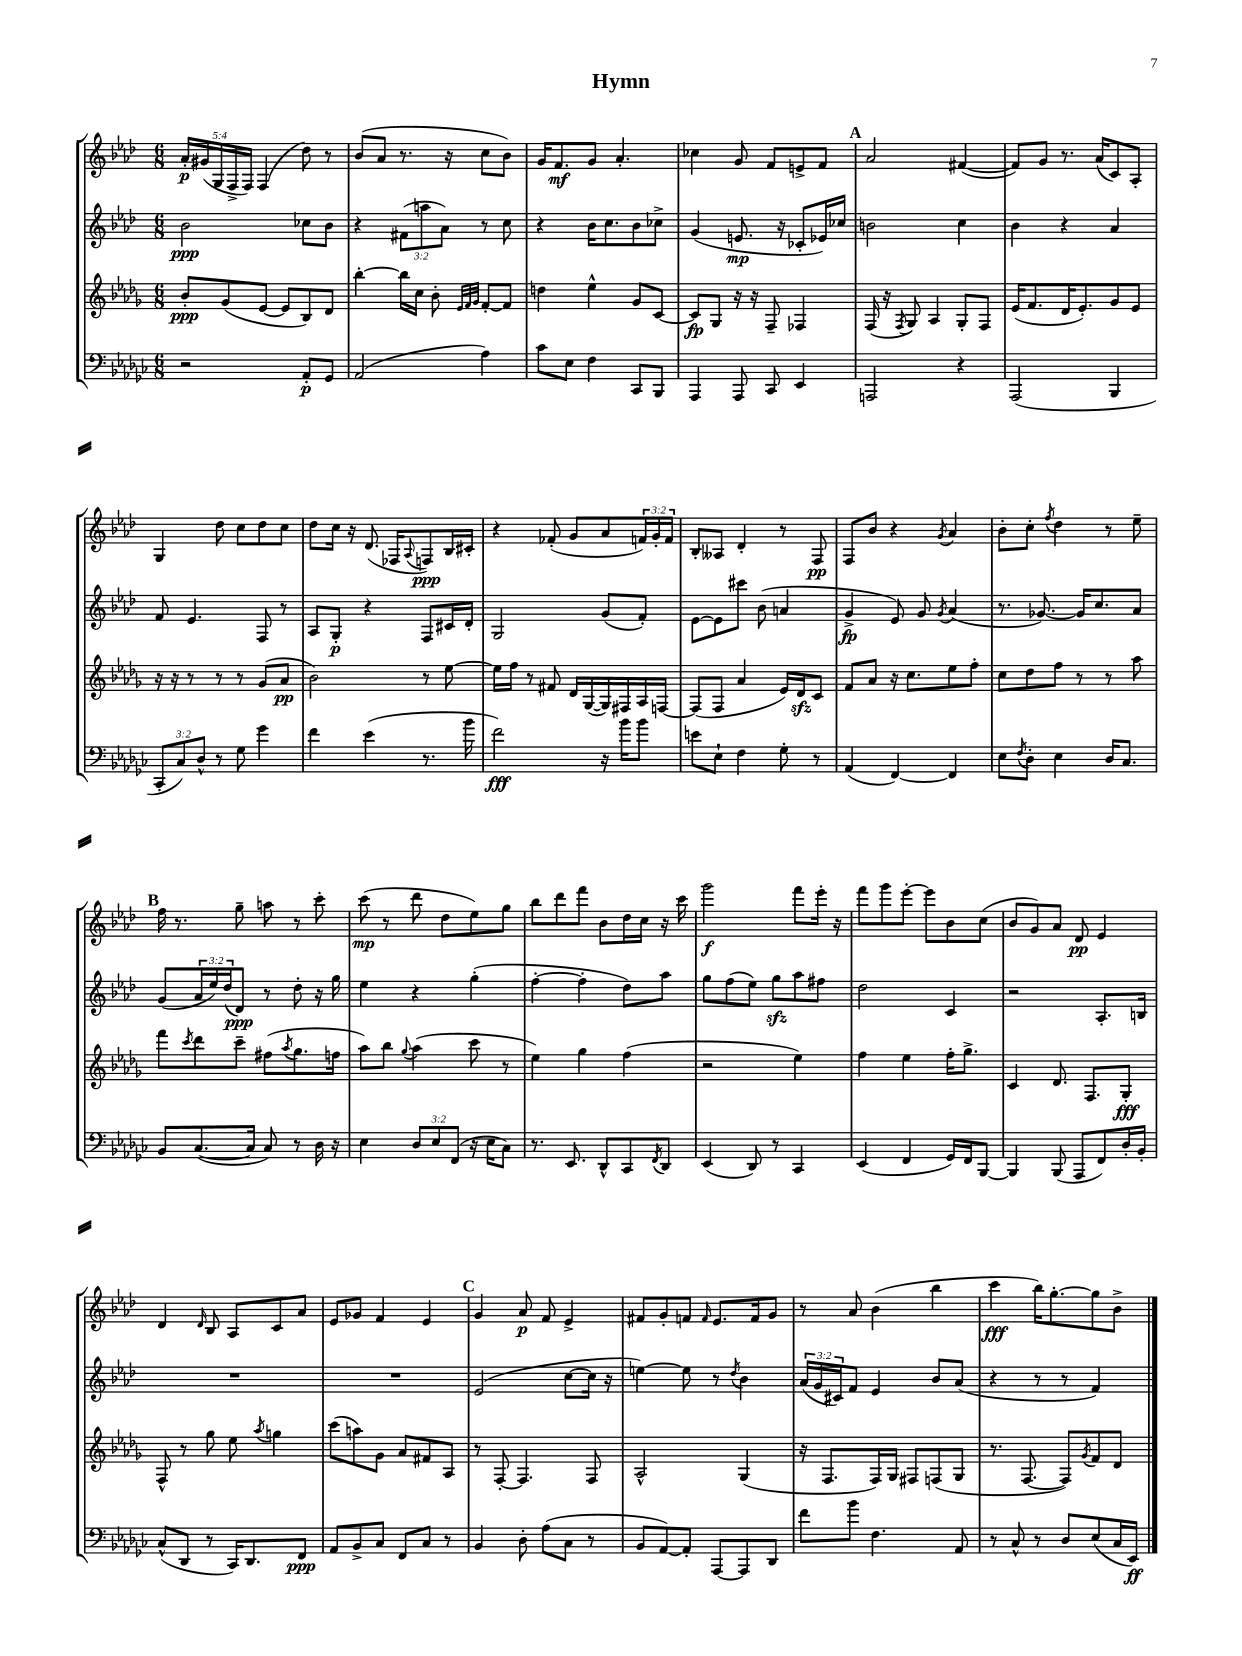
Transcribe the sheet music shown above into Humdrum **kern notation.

**kern	**dynam	**kern	**dynam	**kern	**dynam	**kern	**dynam
*part4	*part4	*part3	*part3	*part2	*part2	*part1	*part1
*staff4	*staff4	*staff3	*staff3	*staff2	*staff2	*staff1	*staff1
*clefF4	*	*clefG2	*	*clefG2	*	*clefG2	*
*k[b-e-a-d-g-c-]	*	*k[b-e-a-d-g-]	*	*k[b-e-a-d-]	*	*k[b-e-a-d-]	*
*M6/8	*	*M6/8	*	*M6/8	*	*M6/8	*
=1	=1	=1	=1	=1	=1	=1	=1
2r	.	8b-'/L	ppp	2b-\	ppp	20a-'/LL	p
.	.	.	.	.	.	(20g#X/	.
.	.	.	.	.	.	20G/	.
.	.	(8g-/	.	.	.	.	.
.	.	.	.	.	.	20F^/	.
.	.	.	.	.	.	20F/JJ)	.
.	.	[8e-/J	.	.	.	(4F/	.
.	.	8e-/L]	.	.	.	.	.
8AA-'/L	p	8B-/)	.	8cc-X\L	.	8dd-\)	.
8GG-/J	.	8d-/J	.	8b-\J	.	8r	.
=2	=2	=2	=2	=2	=2	=2	=2
(2AA-/	.	[4bb-'\	.	4r	.	(8b-/L	.
.	.	.	.	.	.	8a-/J	.
.	.	16bb-\LL]	.	(12f#X\L	.	8.r	.
.	.	16cc\JJ	.	.	.	.	.
.	.	.	.	12aan\	.	.	.
.	.	8b-'\	.	.	.	.	.
.	.	.	.	12a-\J)	.	.	.
.	.	.	.	.	.	16r	.
.	.	32qqe-/LLL	.	.	.	.	.
.	.	32qqf/	.	.	.	.	.
.	.	32qqg-/JJJ	.	.	.	.	.
4A-\)	.	[8f'/L	.	8r	.	8cc\L	.
.	.	8f/J]	.	8cc\	.	8b-\J)	.
=3	=3	=3	=3	=3	=3	=3	=3
8c-\L	.	4ddn\	.	4r	.	16g/KL	.
.	.	.	.	.	.	8.f/	mf
8E-\J	.	.	.	.	.	.	.
4F\	.	4ee-^^\	.	16b-\KL	.	8g/J	.
.	.	.	.	8.cc\	.	.	.
.	.	.	.	.	.	4.a-'/	.
8CC-/L	.	8g-/L	.	8b-\	.	.	.
8BBB-/J	.	[8c/J	.	8cc-X^\J	.	.	.
=4	=4	=4	=4	=4	=4	=4	=4
4AAA-/	.	8c/L]	fp	(4g/	.	4cc-X\	.
.	.	8G-/J	.	.	.	.	.
8AAA-/	.	16r	.	8.en/	mp	8g/	.
.	.	16r	.	.	.	.	.
8CC-/	.	8F~/	.	.	.	8f/L	.
.	.	.	.	16r	.	.	.
4EE-/	.	4F-X/	.	8c-X'/L	.	8en^/	.
.	.	.	.	16e-X/L)	.	8f/J	.
.	.	.	.	16cc-X/JJ	.	.	.
!!LO:REH:place=s1:t=A
=5	=5	=5	=5	=5	=5	=5	=5
2AAAn/	.	(16F/	.	2bn\	.	2a-/	.
.	.	16r	.	.	.	.	.
.	.	8qF/	.	.	.	.	.
.	.	8G-/)	.	.	.	.	.
.	.	4A-/	.	.	.	.	.
4r	.	8G-'/L	.	4cc\	.	([4f#X/	.
.	.	8F/J	.	.	.	.	.
=6	=6	=6	=6	=6	=6	=6	=6
(2AAA-/	.	(16e-/KL	.	4b-\	.	8f#/L])	.
.	.	8.f/	.	.	.	.	.
.	.	.	.	.	.	8g/J	.
.	.	16d-/K	.	4r	.	8.r	.
.	.	8.e-'/)	.	.	.	.	.
.	.	.	.	.	.	(16a-/KL	.
4BBB-/	.	8g-/	.	4a-/	.	8c/)	.
.	.	8e-/J	.	.	.	8A-'/J	.
!!LO:LB:g=z
=7	=7	=7	=7	=7	=7	=7	=7
12CC-'/L	.	16r	.	8f/	.	4G/	.
.	.	16r	.	.	.	.	.
12C-/)	.	.	.	.	.	.	.
.	.	8r	.	4.e-/	.	.	.
12D-^^/J	.	.	.	.	.	.	.
8r	.	8r	.	.	.	8dd-\	.
8G-\	.	8r	.	.	.	8cc\L	.
4g-\	.	(8g-/L	.	8F/	.	8dd-\	.
.	.	8a-/J	pp	8r	.	8cc\J	.
=8	=8	=8	=8	=8	=8	=8	=8
4f\	.	2b-\)	.	8A-/L	.	8dd-\L	.
.	.	.	.	8G'/J	p	16cc\Jk	.
.	.	.	.	.	.	16r	.
(4e-\	.	.	.	4r	.	(8.d-/	.
.	.	.	.	.	.	16F-X/KL	.
.	.	.	.	.	.	8qqA-/	.
8.r	.	8r	.	8F/L	.	8Fn/)	ppp
.	.	[8ee-\	.	16c#X/L	.	16B-/L	.
16b-\	.	.	.	16d-'/JJ	.	16c#X'/JJ	.
=9	=9	=9	=9	=9	=9	=9	=9
2f\)	fff	16ee-\LL]	.	2G/	.	4r	.
.	.	16ff\JJ	.	.	.	.	.
.	.	8r	.	.	.	.	.
.	.	8f#X/	.	.	.	(8f-X'/	.
.	.	16d-/LL	.	.	.	8g/L	.
.	.	([16G-/	.	.	.	.	.
16r	.	16G-/])	.	(8g/L	.	8a-/	.
16b-\KL	.	16F#X/	.	.	.	.	.
8b-\J	.	16A-/	.	8f'/J)	.	24fn/L)	.
.	.	.	.	.	.	24g'/	.
.	.	[16Fn/JJ	.	.	.	.	.
.	.	.	.	.	.	24f/JJ	.
=10	=10	=10	=10	=10	=10	=10	=10
8en\L	.	(8F/L]	.	[8e-\L	.	8B-'/L	.
8E-`\J	.	8F/J	.	8e-\]	.	8A--X/J	.
4F\	.	4a-/	.	8ccc#X\J	.	4d-'/	.
.	.	.	.	(8b-\	.	.	.
8G-'\	.	16e-/LL)	.	4an/	.	8r	.
.	.	16d-zz/J	.	.	.	.	.
8r	.	8c/J	.	.	.	8F/	pp
=11	=11	=11	=11	=11	=11	=11	=11
(4AA-/	.	8f/L	.	4g^/	fp	8F/L	.
.	.	8a-/J	.	.	.	8b-/J	.
[4FF/)	.	16r	.	8e-/)	.	4r	.
.	.	8.cc\L	.	.	.	.	.
.	.	.	.	8g/	.	.	.
.	.	.	.	8qg/	.	8qg/	.
4FF/]	.	8ee-\	.	(4a-/	.	4a-/	.
.	.	8ff'\J	.	.	.	.	.
=12	=12	=12	=12	=12	=12	=12	=12
8E-\L	.	8cc\L	.	8.r	.	8b-'\L	.
8qF/	.	.	.	.	.	.	.
8D-'\J	.	8dd-\	.	.	.	8cc'\J	.
.	.	.	.	[8.g-X/)	.	.	.
.	.	.	.	.	.	8qff/	.
4E-\	.	8ff\J	.	.	.	4dd-\	.
.	.	8r	.	16g-/KL]	.	.	.
.	.	.	.	8.cc/	.	.	.
16D-/KL	.	8r	.	.	.	8r	.
8.C-/J	.	.	.	.	.	.	.
.	.	8aa-\	.	8a-/J	.	8ee-~\	.
!!LO:LB:g=z
!!LO:REH:place=s1:t=B
=13	=13	=13	=13	=13	=13	=13	=13
8BB-/L	.	8fff\L	.	(8g/L	.	16ff\	.
.	.	.	.	.	.	8.r	.
.	.	8qccc/	.	.	.	.	.
([8.C-/	.	8ddd-\	.	24a-/L	.	.	.
.	.	.	.	24ee-/)	.	.	.
.	.	.	.	(24dd-/J	.	.	.
.	.	8ccc~\J	.	8d-/J)	ppp	8gg~\	.
16C-/Jk]	.	.	.	.	.	.	.
8C-/)	.	(8ff#X\L	.	8r	.	8aan\	.
.	.	8qaa-/	.	.	.	.	.
8r	.	8.gg-\	.	8dd-'\	.	8r	.
16D-\	.	.	.	16r	.	8ccc'\	.
16r	.	16ffn\Jk	.	16gg\	.	.	.
=14	=14	=14	=14	=14	=14	=14	=14
4E-\	.	8aa-\L)	.	4ee-\	.	(8ccc\	mp
.	.	8bb-\J	.	.	.	8r	.
.	.	8qqgg-/	.	.	.	.	.
12D-/L	.	(4aa-\	.	4r	.	8ddd-\	.
12E-/	.	.	.	.	.	.	.
.	.	.	.	.	.	8dd-\L	.
(12FF/J	.	.	.	.	.	.	.
16r	.	8ccc\	.	(4gg'\	.	8ee-\)	.
16E-\KL	.	.	.	.	.	.	.
8C-\J)	.	8r	.	.	.	8gg\J	.
=15	=15	=15	=15	=15	=15	=15	=15
8.r	.	4ee-\)	.	[4ff'\	.	8bb-\L	.
.	.	.	.	.	.	8ddd-\	.
8.EE-/	.	.	.	.	.	.	.
.	.	4gg-\	.	4ff'\]	.	8fff\J	.
8DD-^^/L	.	.	.	.	.	8b-\L	.
8CC-/	.	(4ff\	.	8dd-\L)	.	16dd-\L	.
.	.	.	.	.	.	16cc\JJ	.
8qFF/	.	.	.	.	.	.	.
8DD-/J	.	.	.	8aa-\J	.	16r	.
.	.	.	.	.	.	16ccc\	.
=16	=16	=16	=16	=16	=16	=16	=16
(4EE-/	.	2r	.	8gg\L	.	2ggg\	f
.	.	.	.	(8ff\	.	.	.
8DD-/)	.	.	.	8ee-\J)	.	.	.
8r	.	.	.	8ggzz\L	.	.	.
4CC-/	.	4ee-\)	.	8aa-\	.	8fff\L	.
.	.	.	.	8ff#X\J	.	16eee-'\Jk	.
.	.	.	.	.	.	16r	.
=17	=17	=17	=17	=17	=17	=17	=17
(4EE-/	.	4ff\	.	2dd-\	.	8fff\L	.
.	.	.	.	.	.	8ggg\	.
4FF/	.	4ee-\	.	.	.	[8eee-'\J	.
.	.	.	.	.	.	8eee-\L]	.
16GG-/LL)	.	16ff'\KL	.	4c/	.	8b-\	.
16FF/J	.	8.gg-^\J	.	.	.	.	.
[8BBB-/J	.	.	.	.	.	(8cc\J	.
=18	=18	=18	=18	=18	=18	=18	=18
4BBB-/]	.	4c/	.	2r	.	8b-/L	.
.	.	.	.	.	.	8g/)	.
(8BBB-/	.	8.d-/	.	.	.	8a-/J	.
8AAA-/L	.	.	.	.	.	8d-/	pp
.	.	8.F/L	.	.	.	.	.
8FF/)	.	.	.	8.A-'/L	.	4e-/	.
16D-'/L	.	8G-'/J	fff	.	.	.	.
16BB-'/JJ	.	.	.	16Bn/Jk	.	.	.
!!LO:LB:g=z
=19	=19	=19	=19	=19	=19	=19	=19
(8C-^^/L	.	8F^^/	.	2.r	.	4d-/	.
8DD-/J	.	8r	.	.	.	.	.
.	.	.	.	.	.	16qqd-/	.
8r	.	8gg-\	.	.	.	8B-/	.
16CC-/KL)	.	8ee-\	.	.	.	8A-/L	.
8.DD-/	.	.	.	.	.	.	.
.	.	8qaa-/	.	.	.	.	.
.	.	4ggn\	.	.	.	8c/	.
8FF/J	ppp	.	.	.	.	8a-/J	.
=20	=20	=20	=20	=20	=20	=20	=20
8AA-/L	.	(8ccc\L	.	2.r	.	8e-/L	.
8BB-^/	.	8aan\)	.	.	.	8g-X/J	.
8C-/J	.	8g-\J	.	.	.	4f/	.
8FF/L	.	8a-/L	.	.	.	.	.
8C-/J	.	8f#X/	.	.	.	4e-/	.
8r	.	8A-/J	.	.	.	.	.
!!LO:REH:place=s1:t=C
=21	=21	=21	=21	=21	=21	=21	=21
4BB-/	.	8r	.	(2e-/	.	4g/	.
.	.	[8F'/	.	.	.	.	.
8D-'\	.	4.F/]	.	.	.	8a-/	p
(8A-\L	.	.	.	.	.	8f/	.
8C-\J	.	.	.	[8cc\L	.	4e-^/	.
8r	.	8F/	.	16cc\Jk]	.	.	.
.	.	.	.	16r	.	.	.
=22	=22	=22	=22	=22	=22	=22	=22
8BB-/L	.	2A-^^/	.	[4een\)	.	8f#X/L	.
[8AA-/)	.	.	.	.	.	8g'/	.
8AA-'/J]	.	.	.	8ee\]	.	8fn/J	.
.	.	.	.	.	.	16qqf/	.
[8AAA-/L	.	.	.	8r	.	8.e-/L	.
.	.	.	.	8qdd-/	.	.	.
8AAA-/]	.	(4G-/	.	4b-\	.	.	.
.	.	.	.	.	.	16f/k	.
8DD-/J	.	.	.	.	.	8g/J	.
=23	=23	=23	=23	=23	=23	=23	=23
8f\L	.	16r	.	(24a-/LL	.	8r	.
.	.	.	.	24g/	.	.	.
.	.	8.F/L	.	.	.	.	.
.	.	.	.	24c#X/J)	.	.	.
8b-\J	.	.	.	8f/J	.	8a-/	.
4.F\	.	16F/L)	.	4e-/	.	(4b-\	.
.	.	16G-/JJ	.	.	.	.	.
.	.	8F#X/L	.	.	.	.	.
.	.	(8Fn/	.	8b-/L	.	4bb-\	.
8AA-/	.	8G-/J	.	(8a-/J	.	.	.
=24	=24	=24	=24	=24	=24	=24	=24
8r	.	8.r	.	4r	.	4ccc\	fff
8C-^^/	.	.	.	.	.	.	.
.	.	[8.F/	.	.	.	.	.
8r	.	.	.	8r	.	16bb-\KL)	.
.	.	.	.	.	.	[8.gg'\	.
8D-/L	.	8F/L])	.	8r	.	.	.
.	.	8qg-/	.	.	.	.	.
(8E-/	.	8f/	.	4f/)	.	8gg\]	.
16C-/L	.	8d-/J	.	.	.	8b-^\J	.
16EE-/JJ)	ff	.	.	.	.	.	.
==	==	==	==	==	==	==	==
*-	*-	*-	*-	*-	*-	*-	*-
